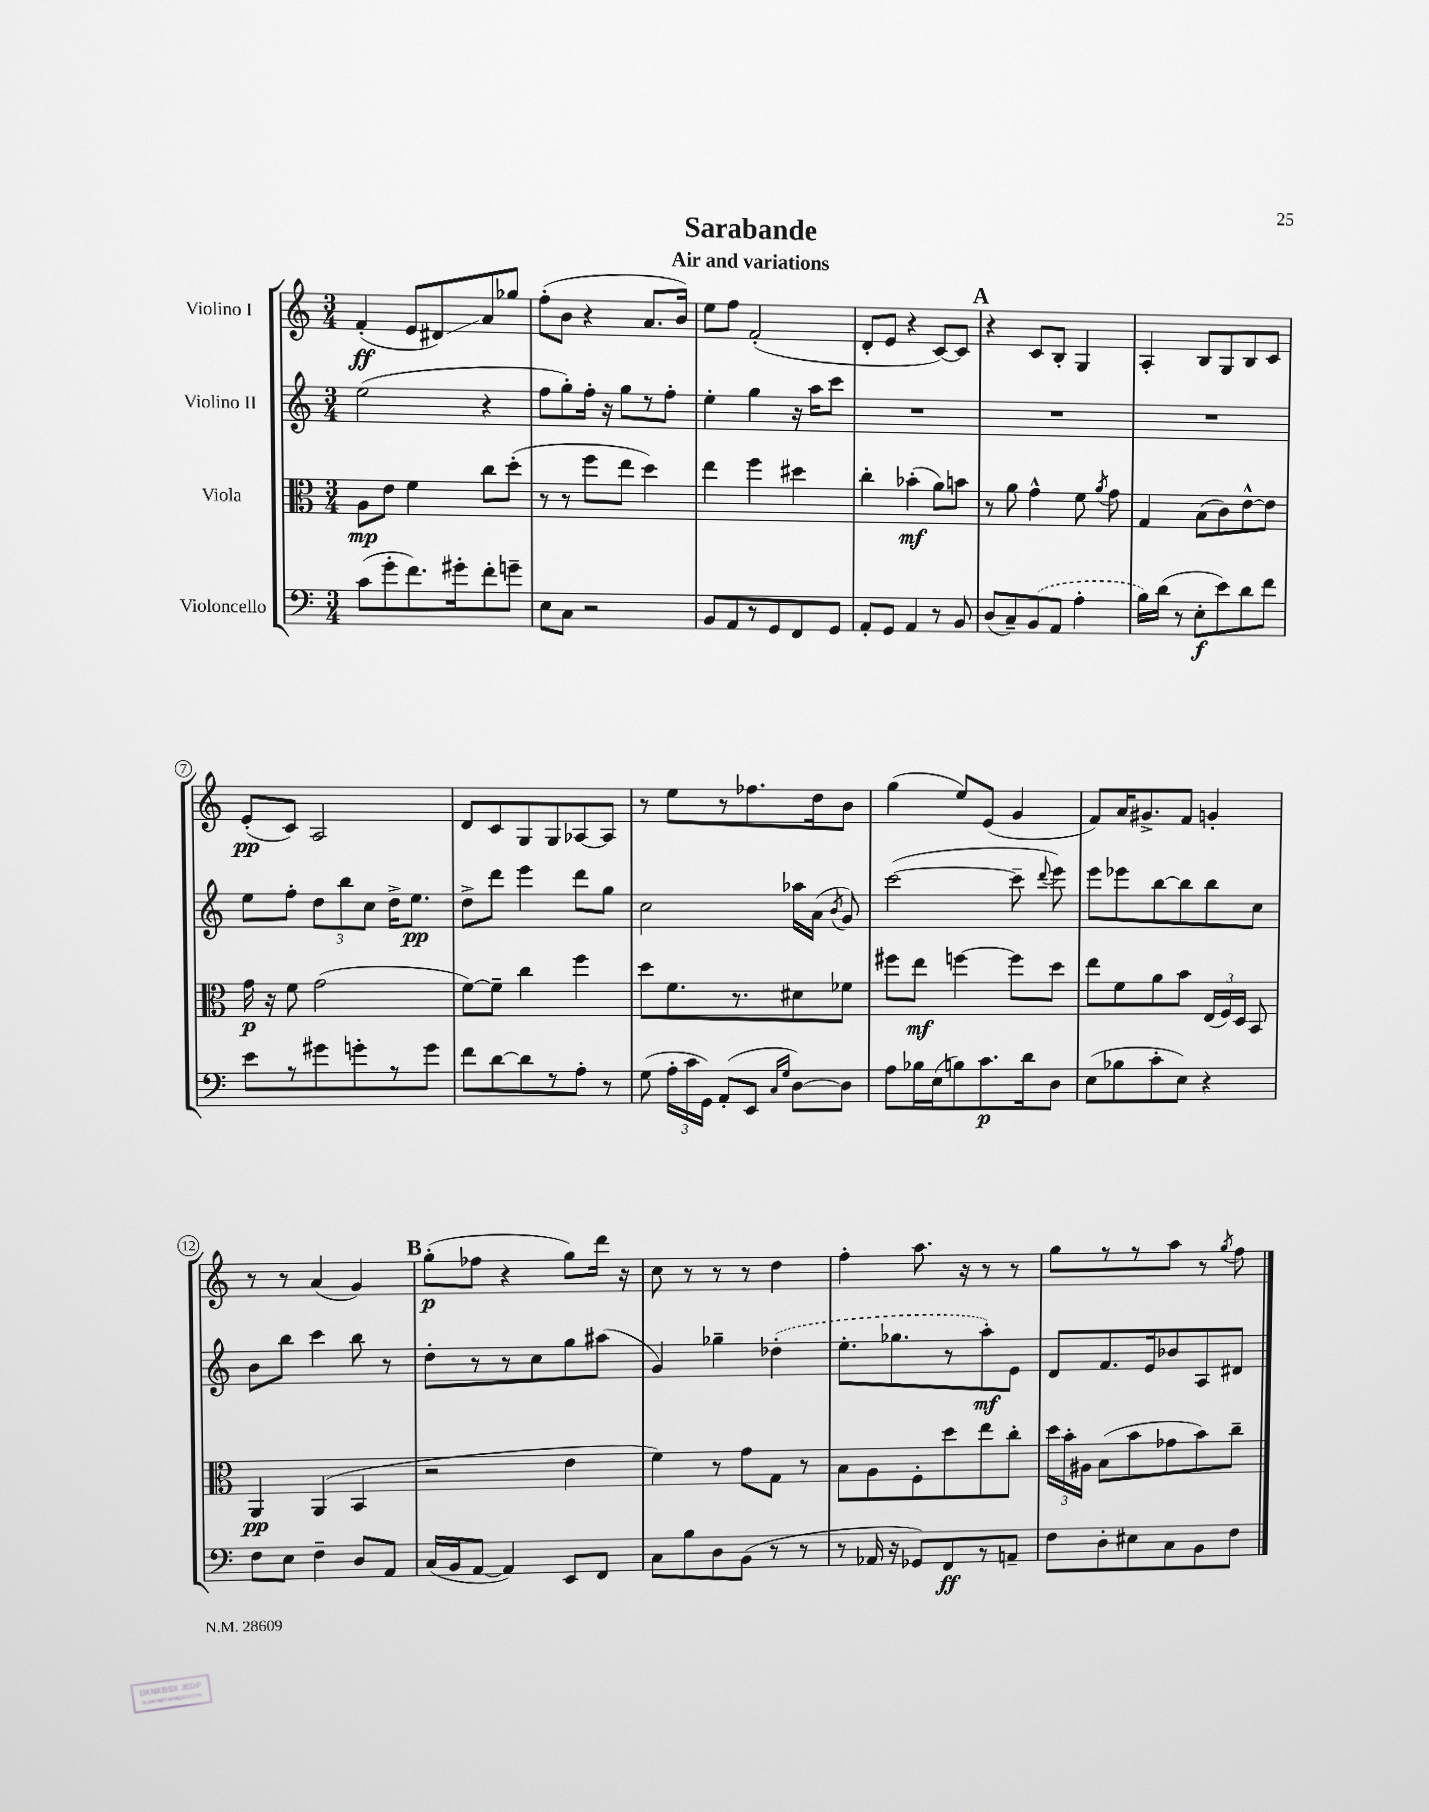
\header { title = "Sarabande" subtitle = "Air and variations" }
<<
\new StaffGroup <<
\new Staff = "s0" \with { instrumentName = "Violino I" } {
    \clef treble \key c \major \numericTimeSignature \time 3/4
    \autoBeamOff f'4-.\ff( e'8[ dis'8\glissando) a'8 ges''8] |
    f''8[-.( b'8] r4 a'8.[ b'16]) |
    e''8[ f''8] f'2-.( |
    d'8[-. e'8] r4 c'8[~) c'8] |
    \mark \markup { \bold "A" } r4 c'8[ b8]-. g4 |
    a4-. b8[ g8 b8 c'8] |
    e'8[-.\pp( c'8]) a2 |
    d'8[ c'8 g8 g8 aes8~ aes8] |
    r8 e''8[ r8 fes''8. d''16 b'8] |
    g''4( e''8[) e'8]( g'4 |
    f'8[) a'16 gis'8.-> f'8] g'4-. |
    r8 r8 a'4( g'4) |
    \mark \markup { \bold "B" } g''8[-.\p( fes''8] r4 g''8[) d'''16] r16 |
    c''8 r8 r8 r8 d''4 |
    f''4-. a''8. r16 r8 r8 |
    g''8[ r8 r8 a''8] r8 \acciaccatura { g''8 } f''8 \bar "|." |
}
\new Staff = "s1" \with { instrumentName = "Violino II" } {
    \clef treble \key c \major \numericTimeSignature \time 3/4
    \autoBeamOff e''2( r4 |
    f''8[ g''8-.) f''16]-. r16 g''8[ r8 f''8]-. |
    e''4-. g''4 r16 a''16[ c'''8] |
    R2. |
    \mark \markup { \bold "A" } R2. |
    R2. |
    e''8[ f''8]-. \tuplet 3/2 { d''8[ b''8 c''8] } d''16[-> e''8.]\pp |
    d''8[-> d'''8] e'''4 d'''8[ g''8] |
    c''2 aes''16[ a'16]( \acciaccatura { b'8 } g'8) |
    c'''2~( c'''8-- \appoggiatura { d'''8 } e'''8) |
    e'''8[ ees'''8 b''8~ b''8 b''8 c''8] |
    b'8[ b''8] c'''4 b''8 r8 |
    \mark \markup { \bold "B" } d''8[-. r8 r8 c''8 g''8 ais''8]( |
    g'4) ges''4-- \once \slurDashed des''4-.( |
    e''8.[-. ges''8. r8 a''8-.\mf) e'8] |
    d'8[ f'8. e'16 bes'8 a8 dis'8] \bar "|." |
}
\new Staff = "s2" \with { instrumentName = "Viola" } {
    \clef alto \key c \major \numericTimeSignature \time 3/4
    \autoBeamOff a8[\mp e'8] f'4 c''8[ d''8]-.( |
    r8 r8 f''8[ e''8] d''4) |
    e''4 f''4 dis''4 |
    c''4-. bes'4-.\mf( a'8[) b'8] |
    \mark \markup { \bold "A" } r8 a'8 g'4-^ f'8 \acciaccatura { a'8 } g'8 |
    g4 b8[( c'8) e'8~-^ e'8] |
    g'16\p r16 f'8 g'2( |
    f'8[~) f'8]-- c''4 f''4 |
    d''8[ f'8. r8. dis'8 fes'8] |
    fis''8[ e''8]\mf f''4~ f''8[ d''8] |
    e''8[ f'8 a'8 b'8] \tuplet 3/2 { e16[( f16) d16] } b,8 |
    a,4\pp a,4( b,4 |
    \mark \markup { \bold "B" } r2 e'4 |
    f'4) r8 g'8[ g8] r8 |
    b8[ a8 f8-. d''8 e''8 c''8]-. |
    \tuplet 3/2 { d''16[ b'16-. ais16] } b8[( b'8 ges'8 b'8) c''8]-- \bar "|." |
}
\new Staff = "s3" \with { instrumentName = "Violoncello" } {
    \clef bass \key c \major \numericTimeSignature \time 3/4
    \autoBeamOff c'8[( g'8-. f'8.) gis'16-. f'8-. g'8]-- |
    e8[ c8] r2 |
    b,8[ a,8 r8 g,8 f,8 g,8] |
    a,8[-. g,8] a,4 r8 b,8 |
    \mark \markup { \bold "A" } d8[( c8--) \once \slurDashed b,8( a,8] a4-. |
    b16[) d'16]( r8 e8[-.\f e'8) d'8 f'8] |
    e'8[ r8 gis'8 g'8-. r8 g'8] |
    f'8[ d'8~ d'8 r8 a8]-. r8 |
    g8( \tuplet 3/2 { a16[-. c'16 g,16]) } a,8[-.( e,8] \grace { c16[ g16] } d8[~) d8] |
    a8[ bes16 e16( b8) c'8.\p d'16 d8] |
    e8[( bes8 c'8-. e8]) r4 |
    f8[ e8] f4-- d8[ a,8] |
    \mark \markup { \bold "B" } c16[( b,16 a,8]~ a,4) e,8[ f,8] |
    c8[ b8 d8 b,8]( r8 r8 |
    r8 aes,16 r16 ges,8[) f,8\ff r8 a,8]-- |
    f8[ d8-. eis8 c8 b,8 f8] \bar "|." |
}
>>
>>
\layout { \context { \Score \override BarNumber.stencil = #(make-stencil-circler 0.1 0.3 ly:text-interface::print) } }
